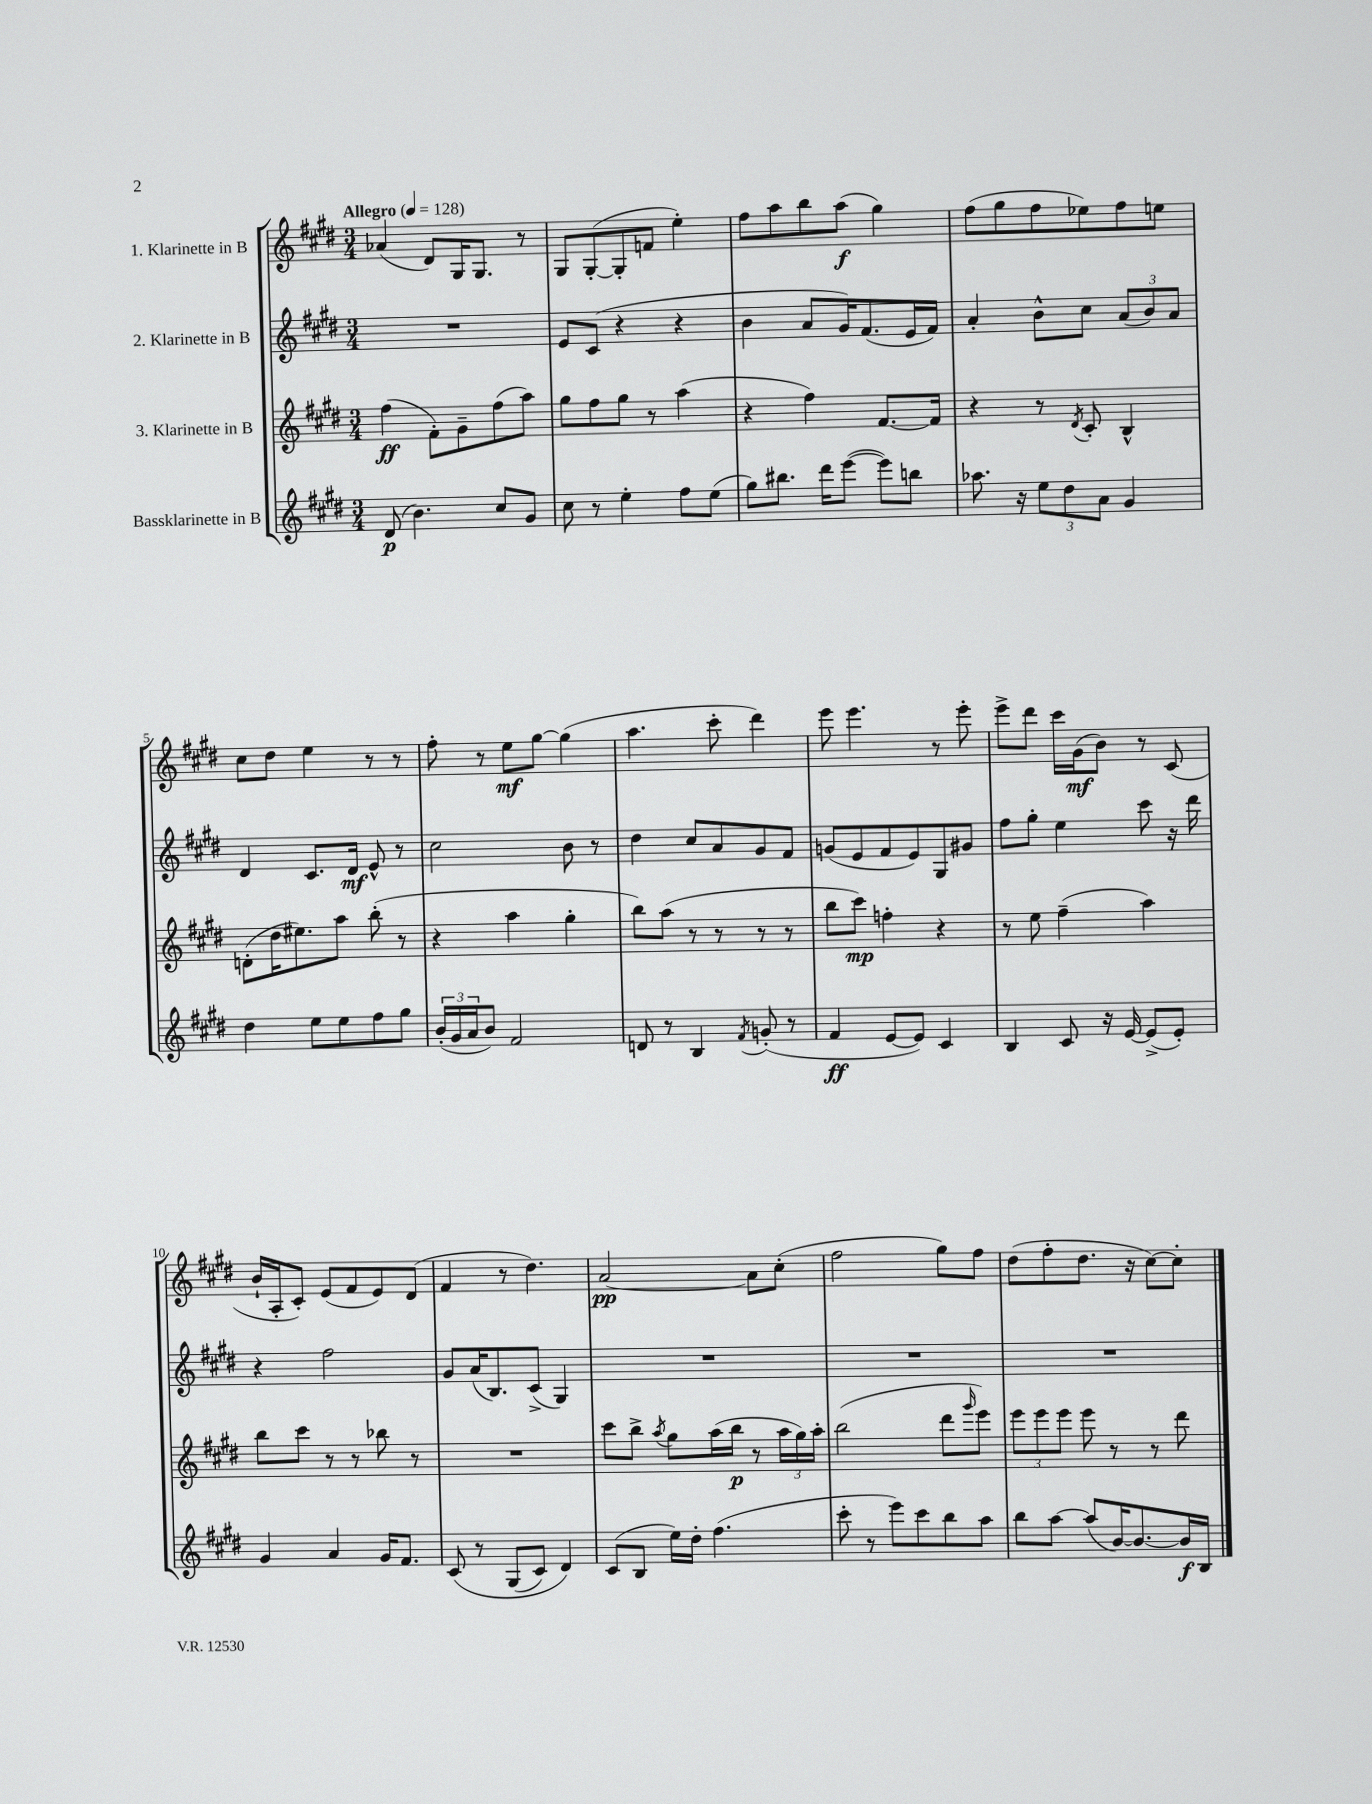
<<
\new StaffGroup <<
\new Staff = "s0" \with { instrumentName = "1. Klarinette in B" } {
    \clef treble \key e \major \numericTimeSignature \time 3/4 \tempo "Allegro" 4 = 128
    aes'4( dis'8) gis16 gis8. r8 |
    gis8 gis8~-.( gis8-. f'8 e''4-.) |
    fis''8 a''8 b''8 a''8\f( gis''4) |
    fis''8( gis''8 fis''8 ees''8) fis''8 e''8 |
    cis''8 dis''8 e''4 r8 r8 |
    fis''8-. r8 e''8\mf gis''8~ gis''4( |
    a''4. cis'''8-. dis'''4) |
    e'''8 e'''4. r8 e'''8-. |
    e'''8-> dis'''8 cis'''16 gis'16\mf( b'8) r8 cis'8( |
    b'16-! a16-. cis'8-.) e'8( fis'8 e'8) dis'8( |
    fis'4 r8 dis''4.) |
    a'2~\pp a'8 cis''8-.( |
    fis''2 gis''8) fis''8 |
    dis''8( fis''8-. dis''8. r16 cis''8~) cis''8-. \bar "|." |
}
\new Staff = "s1" \with { instrumentName = "2. Klarinette in B" } {
    \clef treble \key e \major \numericTimeSignature \time 3/4
    R2. |
    e'8 cis'8( r4 r4 |
    b'4 a'8 gis'16) fis'8.( e'16 fis'16) |
    a'4-. b'8-^ cis''8 \tuplet 3/2 { a'8( b'8) a'8 } |
    dis'4 cis'8. dis'16\mf e'8-^ r8 |
    cis''2 b'8 r8 |
    dis''4 cis''8 a'8 gis'8 fis'8 |
    g'8( e'8 fis'8 e'8) gis8 gis'8 |
    fis''8 gis''8-. e''4 cis'''8 r16 dis'''16 |
    r4 fis''2 |
    gis'8 a'16( b8.) cis'8->( gis4) |
    R2. |
    R2. |
    R2. \bar "|." |
}
\new Staff = "s2" \with { instrumentName = "3. Klarinette in B" } {
    \clef treble \key e \major \numericTimeSignature \time 3/4
    fis''4\ff( fis'8-.) gis'8-- fis''8( a''8) |
    gis''8 fis''8 gis''8 r8 a''4( |
    r4 fis''4) fis'8.~ fis'16 |
    r4 r8 \acciaccatura { dis'8 } cis'8-. b4-^ |
    d'8-.( dis''16 eis''8.) a''8 b''8-.( r8 |
    r4 a''4 gis''4-. |
    b''8) a''8( r8 r8 r8 r8 |
    b''8 cis'''8\mp) f''4-. r4 |
    r8 e''8 fis''4--( a''4) |
    b''8 cis'''8 r8 r8 bes''8 r8 |
    R2. |
    cis'''8 b''8-> \acciaccatura { a''8 } gis''8 a''16( b''16\p r8 \tuplet 3/2 { a''16 gis''16) a''16-. } |
    b''2( dis'''8 \grace { gis'''16 } e'''8) |
    \tuplet 3/2 { e'''8 e'''8 e'''8 } e'''8 r8 r8 dis'''8 \bar "|." |
}
\new Staff = "s3" \with { instrumentName = "Bassklarinette in B" } {
    \clef treble \key e \major \numericTimeSignature \time 3/4
    dis'8\p( b'4.) cis''8 gis'8 |
    cis''8 r8 e''4-. fis''8 e''8( |
    gis''8) bis''8. dis'''16 e'''8~( e'''8) b''8 |
    aes''8. r16 \tuplet 3/2 { e''8 dis''8 a'8 } gis'4 |
    dis''4 e''8 e''8 fis''8 gis''8 |
    \tuplet 3/2 { b'16-.( gis'16 a'16 } b'8) fis'2 |
    d'8 r8 b4 \acciaccatura { fis'8 } g'8-.( r8 |
    fis'4\ff e'8~ e'8) cis'4 |
    b4 cis'8 r16 e'16~ e'8->( e'8-.) |
    gis'4 a'4 gis'16 fis'8. |
    cis'8\( r8 gis8( cis'8) dis'4\) |
    cis'8( b8 e''16) dis''16-. fis''4.( |
    cis'''8-. r8 e'''8) cis'''8 b''8 a''8 |
    b''8 a''8~ a''8( b'16~) b'8.~ b'16\f b16 \bar "|." |
}
>>
>>
